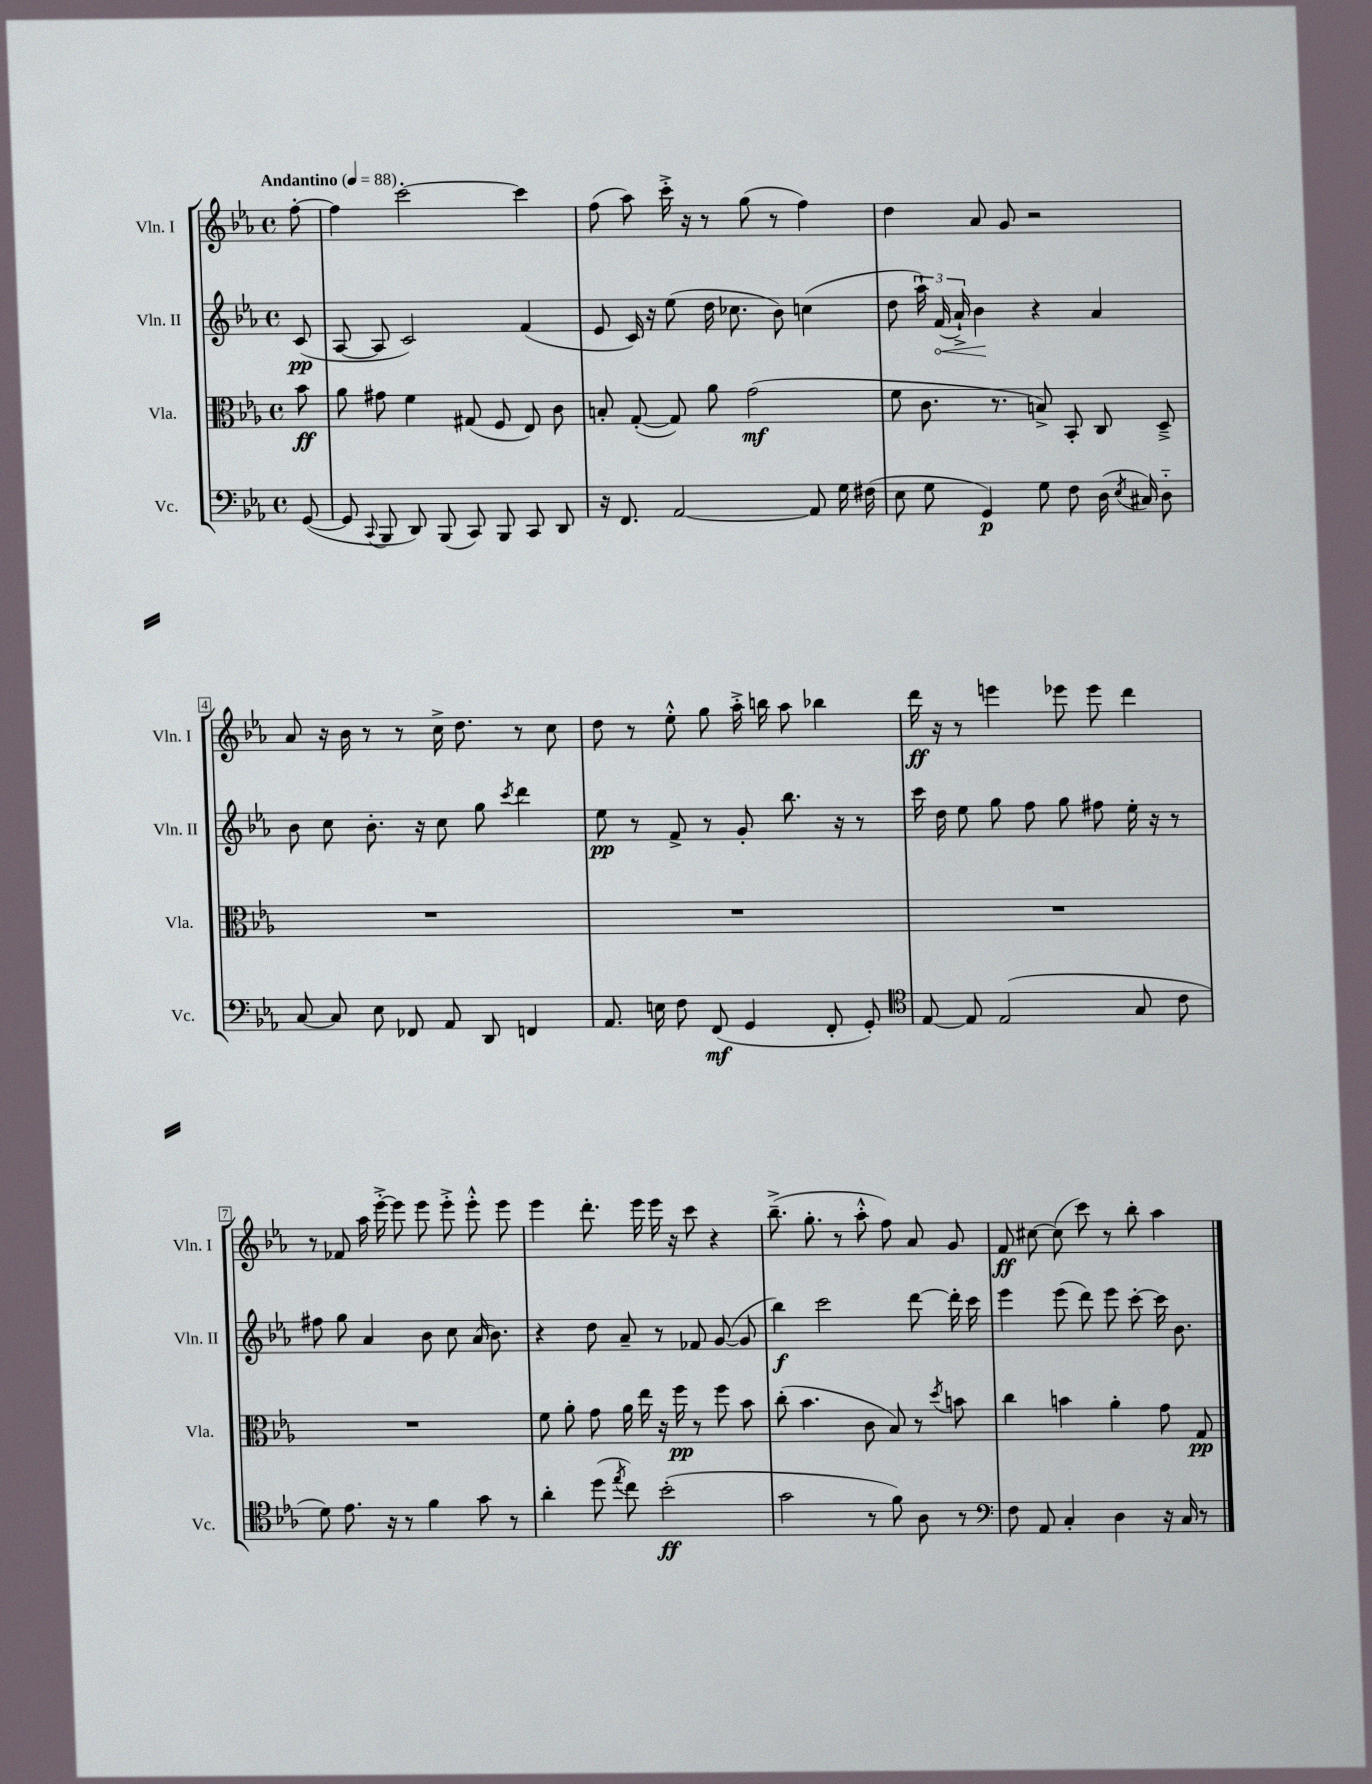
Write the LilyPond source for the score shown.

<<
\new StaffGroup <<
\new Staff = "s0" \with { instrumentName = "Vln. I" shortInstrumentName = "Vln. I" } {
    \clef treble \key ees \major \defaultTimeSignature \time 4/4 \partial 8 \tempo "Andantino" 4 = 88
    \autoBeamOff f''8~-. |
    f''4 c'''2~-. c'''4 |
    f''8( aes''8) c'''16-.-> r16 r8 g''8( r8 f''4) |
    d''4 aes'8 g'8 r2 |
    aes'8 r16 bes'16 r8 r8 c''16-> d''8. r8 c''8 |
    d''8 r8 ees''8-.-^ g''8 aes''16-.-> b''16 aes''8 bes''4 |
    d'''16\ff r16 r8 e'''4 ees'''8 ees'''8 d'''4 |
    r8 fes'8 aes''16 ees'''16~-.-> ees'''8 ees'''8 ees'''8-.-> ees'''8-.-^ ees'''8 |
    ees'''4 d'''8.-. ees'''16 ees'''16 r16 c'''8 r4 |
    bes''8.--->( g''8.-. r8 aes''8-.-^ f''8) aes'8 g'8 |
    f'8\ff cis''8~ cis''8( c'''8) r8 bes''8-. aes''4 \bar "|." |
}
\new Staff = "s1" \with { instrumentName = "Vln. II" shortInstrumentName = "Vln. II" } {
    \clef treble \key ees \major \defaultTimeSignature \time 4/4 \partial 8
    \autoBeamOff c'8\pp( |
    aes8~ aes8 c'2) f'4( |
    ees'8 c'16) r16 ees''8( d''16 ces''8. bes'8) c''4( |
    d''8 \tuplet 3/2 { aes''16-!) \once \override Hairpin.circled-tip = ##t f'16\<( aes'16-!->) } bes'4\! r4 aes'4 |
    bes'8 c''8 bes'8.-. r16 c''8 g''8 \acciaccatura { c'''8 } d'''4 |
    ees''8\pp r8 f'8-> r8 g'8-. bes''8. r16 r8 |
    c'''16 d''16 ees''8 g''8 f''8 g''8 fis''8 ees''16-. r16 r8 |
    fis''8 g''8 aes'4 bes'8 c''8 aes'16( bes'8.) |
    r4 d''8 aes'8-- r8 fes'8 g'8~( g'8 |
    bes''4\f) c'''2 d'''8~ d'''16-. c'''16 |
    ees'''4 ees'''8( d'''8) ees'''8 c'''8~-. c'''16 bes'8. \bar "|." |
}
\new Staff = "s2" \with { instrumentName = "Vla." shortInstrumentName = "Vla." } {
    \clef alto \key ees \major \defaultTimeSignature \time 4/4 \partial 8
    \autoBeamOff bes'8\ff |
    aes'8 gis'8 f'4 gis8( f8 ees8) c'8 |
    b8-. g8~-.( g8) aes'8 g'2\mf( |
    f'8 c'8. r8. b8->) bes,8-. c8 d8---> |
    R1 |
    R1 |
    R1 |
    R1 |
    f'8 aes'8-. g'8 aes'16 ees''16 r16 f''16\pp r8 f''8 bes'8 |
    c''8-.( bes'4. c'8 bes8) r8 \acciaccatura { d''8 } b'8 |
    c''4 b'4 aes'4-. g'8 g8\pp \bar "|." |
}
\new Staff = "s3" \with { instrumentName = "Vc." shortInstrumentName = "Vc." } {
    \clef bass \key ees \major \defaultTimeSignature \time 4/4 \partial 8
    \autoBeamOff g,8~( |
    g,8 \appoggiatura { c,8 } bes,,8 d,8) bes,,8( c,8) bes,,8 c,8 d,8 |
    r16 f,8. aes,2~ aes,8 g16 fis16( |
    ees8 g8 g,4\p) g8 f8 d16( \acciaccatura { ees8 } cis16) d8-_ |
    c8~ c8 ees8 fes,8 aes,8 d,8 f,4 |
    aes,8. e16 f8 f,8\mf( g,4 f,8-. g,8-.) |
    \clef tenor ees8~ ees8 ees2( g8 c'8 |
    d'8) ees'8. r16 r8 f'4 g'8 r8 |
    aes'4-. d''8( \acciaccatura { ees''8 } c''8) bes'2-.\ff( |
    g'2 r8 f'8) aes8 r8 |
    \clef bass f8 aes,8 c4-. d4 r16 c16 r8 \bar "|." |
}
>>
>>
\layout { \context { \Score \override BarNumber.stencil = #(make-stencil-boxer 0.1 0.3 ly:text-interface::print) } }
